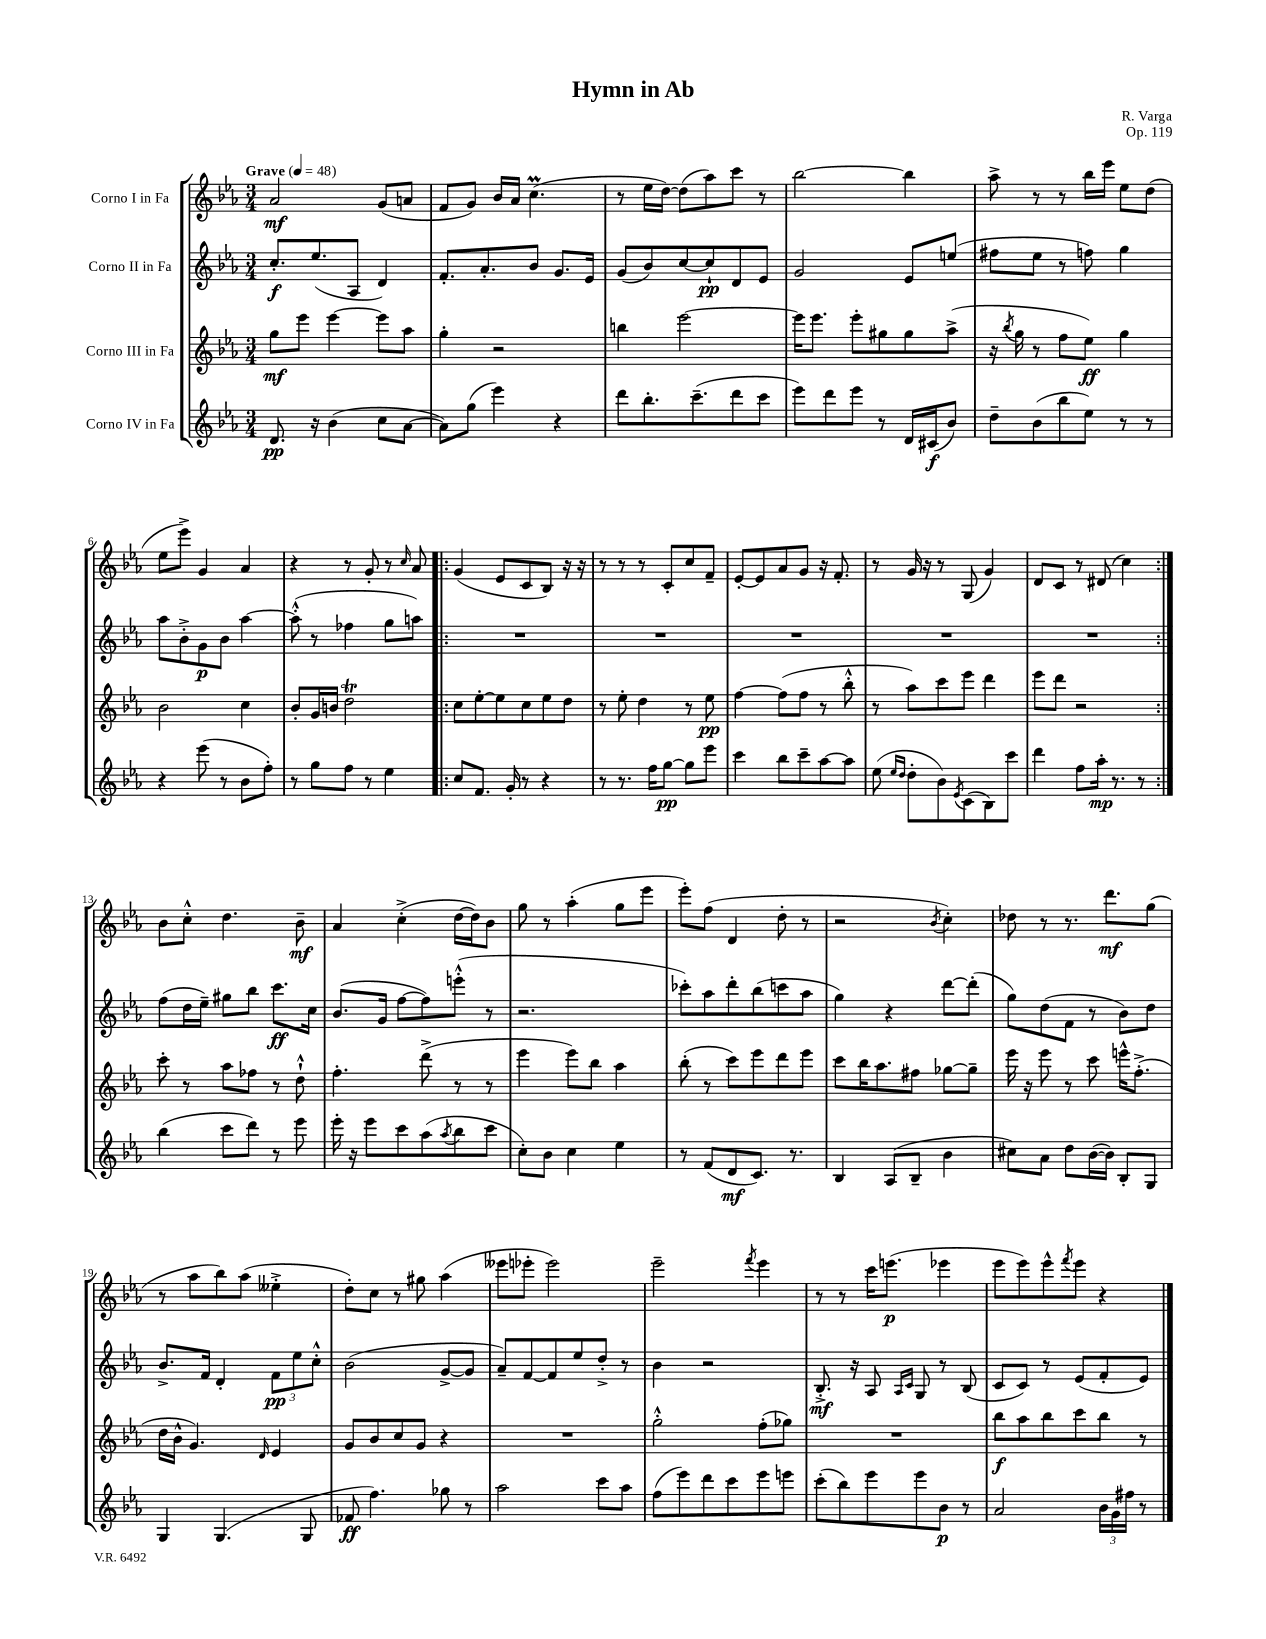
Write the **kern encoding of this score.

**kern	**dynam	**kern	**dynam	**kern	**dynam	**kern	**dynam
*part4	*part4	*part3	*part3	*part2	*part2	*part1	*part1
*staff4	*staff4	*staff3	*staff3	*staff2	*staff2	*staff1	*staff1
*I"Corno IV in Fa	*	*I"Corno III in Fa	*	*I"Corno II in Fa	*	*I"Corno I in Fa	*
*clefG2	*	*clefG2	*	*clefG2	*	*clefG2	*
*k[b-e-a-]	*	*k[b-e-a-]	*	*k[b-e-a-]	*	*k[b-e-a-]	*
*M3/4	*	*M3/4	*	*M3/4	*	*M3/4	*
*MM48	*	*MM48	*	*MM48	*	*MM48	*
=1	=1	=1	=1	=1	=1	=1	=1
!	!	!	!	!	!	!LO:TX:a:B:t=Grave	!
8.d/	pp	8gg\L	mf	8.cc'/L	f	2a-/	mf
.	.	8eee-\J	.	.	.	.	.
16r	.	.	.	(8.ee-/	.	.	.
(4b-\	.	[4eee-\	.	.	.	.	.
.	.	.	.	8A-/J	.	.	.
8cc\L	.	8eee-\L]	.	4d/)	.	(8g/L	.
[8a-\J	.	8aa-\J	.	.	.	8an/J	.
=2	=2	=2	=2	=2	=2	=2	=2
8a-\L])	.	4gg'\	.	8.f'/L	.	8f/L	.
(8gg\J	.	.	.	.	.	8g/J)	.
.	.	.	.	8.a-'/	.	.	.
4eee-\)	.	2r	.	.	.	16b-/LL	.
.	.	.	.	.	.	16a-/JJ	.
.	.	.	.	8b-/J	.	(4.ccM\	.
4r	.	.	.	8.g/L	.	.	.
.	.	.	.	16e-/Jk	.	.	.
=3	=3	=3	=3	=3	=3	=3	=3
8ddd\L	.	4bbn\	.	(8g/L	.	8r	.
8.bb-'\	.	.	.	8b-/)	.	16ee-\LL	.
.	.	.	.	.	.	[16dd\JJ)	.
.	.	[2eee-\	.	[8cc/	.	(8dd\L]	.
(8.ccc~\	.	.	.	.	.	.	.
.	.	.	.	8cc`/]	pp	8aa-\)	.
8ddd\	.	.	.	8d/	.	8ccc\J	.
8ccc\J	.	.	.	8e-/J	.	8r	.
=4	=4	=4	=4	=4	=4	=4	=4
8eee-\L)	.	16eee-\KL]	.	2g/	.	[2bb-\	.
.	.	8.eee-\J	.	.	.	.	.
8ddd\	.	.	.	.	.	.	.
8eee-\J	.	8eee-'\L	.	.	.	.	.
8r	.	8gg#X\	.	.	.	.	.
16d/LL	.	8gg#\	.	8e-/L	.	4bb-\]	.
(16c#X/J	f	.	.	.	.	.	.
8b-/J)	.	(8aa-^\J	.	(8een/J	.	.	.
=5	=5	=5	=5	=5	=5	=5	=5
8dd~\L	.	16r	.	8ff#X\L	.	8aa-^\	.
.	.	8qbb-/	.	.	.	.	.
.	.	16gg\	.	.	.	.	.
(8b-\	.	8r	.	8ee-\J	.	8r	.
8bb-\	.	8ff\L	.	8r	.	8r	.
8ee-\J)	.	8ee-\J)	ff	8ffn\)	.	16bb-\LL	.
.	.	.	.	.	.	16eee-\JJ	.
8r	.	4gg\	.	4gg\	.	8ee-\L	.
8r	.	.	.	.	.	(8dd\J	.
!!LO:LB:g=z
=6	=6	=6	=6	=6	=6	=6	=6
4r	.	2b-\	.	8aa-\L	.	8ee-\L	.
.	.	.	.	8b-'^\	.	8eee-^\J)	.
(8eee-\	.	.	.	8g\	p	4g/	.
8r	.	.	.	8b-\J	.	.	.
8b-\L	.	4cc\	.	[4aa-\	.	4a-/	.
8ff'\J)	.	.	.	.	.	.	.
=7	=7	=7	=7	=7	=7	=7	=7
8r	.	8b-'/L	.	(8aa-'^^\]	.	4r	.
8gg\L	.	16g/L	.	8r	.	.	.
.	.	16bn/JJ	.	.	.	.	.
8ff\J	.	2ddt\	.	4ff-X\	.	8r	.
8r	.	.	.	.	.	8g'/	.
4ee-\	.	.	.	8gg\L	.	8r	.
.	.	.	.	.	.	16qqcc/	.
.	.	.	.	8aan\J)	.	8a-/	.
=8!|:	=8!|:	=8!|:	=8!|:	=8!|:	=8!|:	=8!|:	=8!|:
8cc/L	.	8cc\L	.	2.r	.	(4g/	.
8.f/J	.	[8ee-'\	.	.	.	.	.
.	.	8ee-\]	.	.	.	8e-/L	.
16g'/	.	.	.	.	.	.	.
8r	.	8cc\	.	.	.	8c/	.
4r	.	8ee-\	.	.	.	8B-/J)	.
.	.	8dd\J	.	.	.	16r	.
.	.	.	.	.	.	16r	.
=9	=9	=9	=9	=9	=9	=9	=9
8r	.	8r	.	2.r	.	8r	.
8.r	.	8ee-'\	.	.	.	8r	.
.	.	4dd\	.	.	.	8r	.
16ff\KL	.	.	.	.	.	.	.
[8gg\J	pp	.	.	.	.	8c'/L	.
8gg\L]	.	8r	.	.	.	8cc/	.
8eee-\J	.	8ee-\	pp	.	.	8f~/J	.
=10	=10	=10	=10	=10	=10	=10	=10
4ccc\	.	[4ff\	.	2.r	.	[8e-'/L	.
.	.	.	.	.	.	8e-/]	.
8bb-\L	.	(8ff\L]	.	.	.	8a-/	.
8ccc~\	.	8ff\J	.	.	.	8g/J	.
[8aa-\	.	8r	.	.	.	16r	.
.	.	.	.	.	.	8.f'/	.
8aa-\J]	.	8bb-'^^\	.	.	.	.	.
=11	=11	=11	=11	=11	=11	=11	=11
(8ee-\	.	8r	.	2.r	.	8r	.
16qqee-/LL	.	.	.	.	.	.	.
16qqdd/JJ	.	.	.	.	.	.	.
8dd'\L	.	8aa-\L)	.	.	.	16g/	.
.	.	.	.	.	.	16r	.
8b-\)	.	8ccc\	.	.	.	8r	.
8qe-/	.	.	.	.	.	.	.
(8c\	.	8eee-\J	.	.	.	(8G/	.
8B-\)	.	4ddd\	.	.	.	4g/)	.
8ccc\J	.	.	.	.	.	.	.
=12	=12	=12	=12	=12	=12	=12	=12
4ddd\	.	8eee-\L	.	2.r	.	8d/L	.
.	.	8ddd\J	.	.	.	8c/J	.
8ff\L	.	2r	.	.	.	8r	.
16aa-'\Jk	mp	.	.	.	.	(8d#X/	.
8.r	.	.	.	.	.	.	.
.	.	.	.	.	.	4cc\)	.
8r	.	.	.	.	.	.	.
!!LO:LB:g=z
=13:|!	=13:|!	=13:|!	=13:|!	=13:|!	=13:|!	=13:|!	=13:|!
(4bb-\	.	8ccc'\	.	(8ff\L	.	8b-\L	.
.	.	8r	.	16dd\L	.	8cc'^^\J	.
.	.	.	.	16ee-~\JJ)	.	.	.
8ccc\L	.	8aa-\L	.	8gg#X\L	.	4.dd\	.
8ddd\J)	.	8ff-X\J	.	8bb-\J	.	.	.
8r	.	8r	.	8.ccc\L	ff	.	.
8eee-\	.	8dd`^^\	.	.	.	8b-~\	mf
.	.	.	.	16cc\Jk	.	.	.
=14	=14	=14	=14	=14	=14	=14	=14
16eee-'\	.	4.ff'\	.	(8.b-/L	.	4a-/	.
16r	.	.	.	.	.	.	.
8eee-\L	.	.	.	.	.	.	.
.	.	.	.	16g/Jk	.	.	.
8ccc\	.	.	.	[8ff\L	.	(4cc'^\	.
(8aa-\	.	(8ddd^\	.	8ff\])	.	.	.
8qaa-/	.	.	.	.	.	.	.
8bb-\	.	8r	.	(8eeen'^^\J	.	[16dd\LL	.
.	.	.	.	.	.	16dd\J])	.
8ccc\J	.	8r	.	8r	.	8b-\J	.
=15	=15	=15	=15	=15	=15	=15	=15
8cc'\L)	.	4eee-\	.	2.r	.	8gg\	.
8b-\J	.	.	.	.	.	8r	.
4cc\	.	8eee-\L)	.	.	.	(4aa-'\	.
.	.	8bb-\J	.	.	.	.	.
4ee-\	.	4aa-\	.	.	.	8gg\L	.
.	.	.	.	.	.	8eee-\J	.
=16	=16	=16	=16	=16	=16	=16	=16
8r	.	(8bb-'\	.	8ccc-X'\L)	.	8eee-'\L)	.
(8f/L	.	8r	.	8aa-\	.	(8ff\J	.
8d/	mf	8ccc\L)	.	8ddd'\	.	4d/	.
8.c/J)	.	8eee-\	.	(8bb-\	.	.	.
.	.	8ddd\	.	8cccn\	.	8dd'\	.
8.r	.	.	.	.	.	.	.
.	.	8eee-\J	.	8aa-\J	.	8r	.
=17	=17	=17	=17	=17	=17	=17	=17
4B-/	.	8ccc\L	.	4gg\)	.	2r	.
.	.	16bb-\K	.	.	.	.	.
.	.	8.aa-\	.	.	.	.	.
(8A-/L	.	.	.	4r	.	.	.
8B-~/J	.	8ff#X\J	.	.	.	.	.
.	.	.	.	.	.	8qb-/	.
4b-\	.	[8gg-X\L	.	[8ddd\L	.	4cc'\)	.
.	.	8gg-~\J]	.	(8ddd'\J]	.	.	.
=18	=18	=18	=18	=18	=18	=18	=18
8cc#X\L)	.	16eee-\	.	8gg\L)	.	8dd-X\	.
.	.	16r	.	.	.	.	.
8a-\J	.	8eee-\	.	(8dd\	.	8r	.
8dd\L	.	8r	.	8f\J	.	8.r	.
([16b-\L	.	8ccc\	.	8r	.	.	.
16b-\JJ])	.	.	.	.	.	8.ddd\L	mf
8B-'/L	.	16eeen^^\KL	.	8b-\L)	.	.	.
.	.	(8.ff'^\J	.	.	.	.	.
8G/J	.	.	.	8dd\J	.	(8gg\J	.
!!LO:LB:g=z
=19	=19	=19	=19	=19	=19	=19	=19
4G/	.	16dd\LL	.	8.b-^/L	.	8r	.
.	.	16b-^^\JJ	.	.	.	.	.
.	.	4.g/)	.	.	.	8aa-\L	.
.	.	.	.	16f/Jk	.	.	.
(4.G/	.	.	.	4d'/	.	8bb-\)	.
.	.	.	.	.	.	(8aa-\J	.
.	.	16qqd/	.	.	.	.	.
.	.	4e-/	.	12f\L	pp	4ee--X'^\	.
.	.	.	.	12ee-\	.	.	.
8G/	.	.	.	.	.	.	.
.	.	.	.	12cc'^^\J	.	.	.
=20	=20	=20	=20	=20	=20	=20	=20
8f-X/	ff	8g/L	.	(2b-\	.	8dd'\L)	.
4.ff\)	.	8b-/	.	.	.	8cc\J	.
.	.	8cc/	.	.	.	8r	.
.	.	8g/J	.	.	.	8gg#X\	.
8gg-X\	.	4r	.	[8g^/L	.	(4aa-\	.
8r	.	.	.	8g/J]	.	.	.
=21	=21	=21	=21	=21	=21	=21	=21
2aa-\	.	2.r	.	8a-~/L)	.	8eee--X\L	.
.	.	.	.	[8f/	.	8eee-X'\J	.
.	.	.	.	8f/]	.	2eee-\)	.
.	.	.	.	8ee-/	.	.	.
8ccc\L	.	.	.	8dd'^/J	.	.	.
8aa-\J	.	.	.	8r	.	.	.
=22	=22	=22	=22	=22	=22	=22	=22
(8ff\L	.	2gg'^^\	.	4b-\	.	2eee-~\	.
8eee-\)	.	.	.	.	.	.	.
8ddd\	.	.	.	2r	.	.	.
8ccc\	.	.	.	.	.	.	.
.	.	.	.	.	.	8qfff/	.
8eee-\	.	(8ff'\L	.	.	.	4eee-\	.
8eeen\J	.	8gg-X\J)	.	.	.	.	.
=23	=23	=23	=23	=23	=23	=23	=23
(8ccc'\L	.	2.r	.	8.B-'^/	mf	8r	.
8bb-\)	.	.	.	.	.	8r	.
.	.	.	.	16r	.	.	.
8eee-\	.	.	.	8A-/	.	16ccc\KL	.
.	.	.	.	.	.	(8.eeen\J	p
.	.	.	.	16qqA-/LL	.	.	.
.	.	.	.	16qqc/JJ	.	.	.
8eee-\	.	.	.	8G/	.	.	.
8b-\J	p	.	.	8r	.	4eee-X\	.
8r	.	.	.	(8B-/	.	.	.
=24	=24	=24	=24	=24	=24	=24	=24
2a-/	.	8bb-\L	f	8c/L	.	8eee-\L	.
.	.	8aa-\	.	8c/J)	.	8eee-\)	.
.	.	8bb-\	.	8r	.	8eee-^^\	.
.	.	.	.	.	.	8qfff/	.
.	.	8ccc\	.	(8e-/L	.	8eee-\J	.
24b-\LL	.	8bb-\J	.	8f'/	.	4r	.
24g\	.	.	.	.	.	.	.
24ff#X\JJ	.	.	.	.	.	.	.
8r	.	8r	.	8e-/J)	.	.	.
==	==	==	==	==	==	==	==
*-	*-	*-	*-	*-	*-	*-	*-
